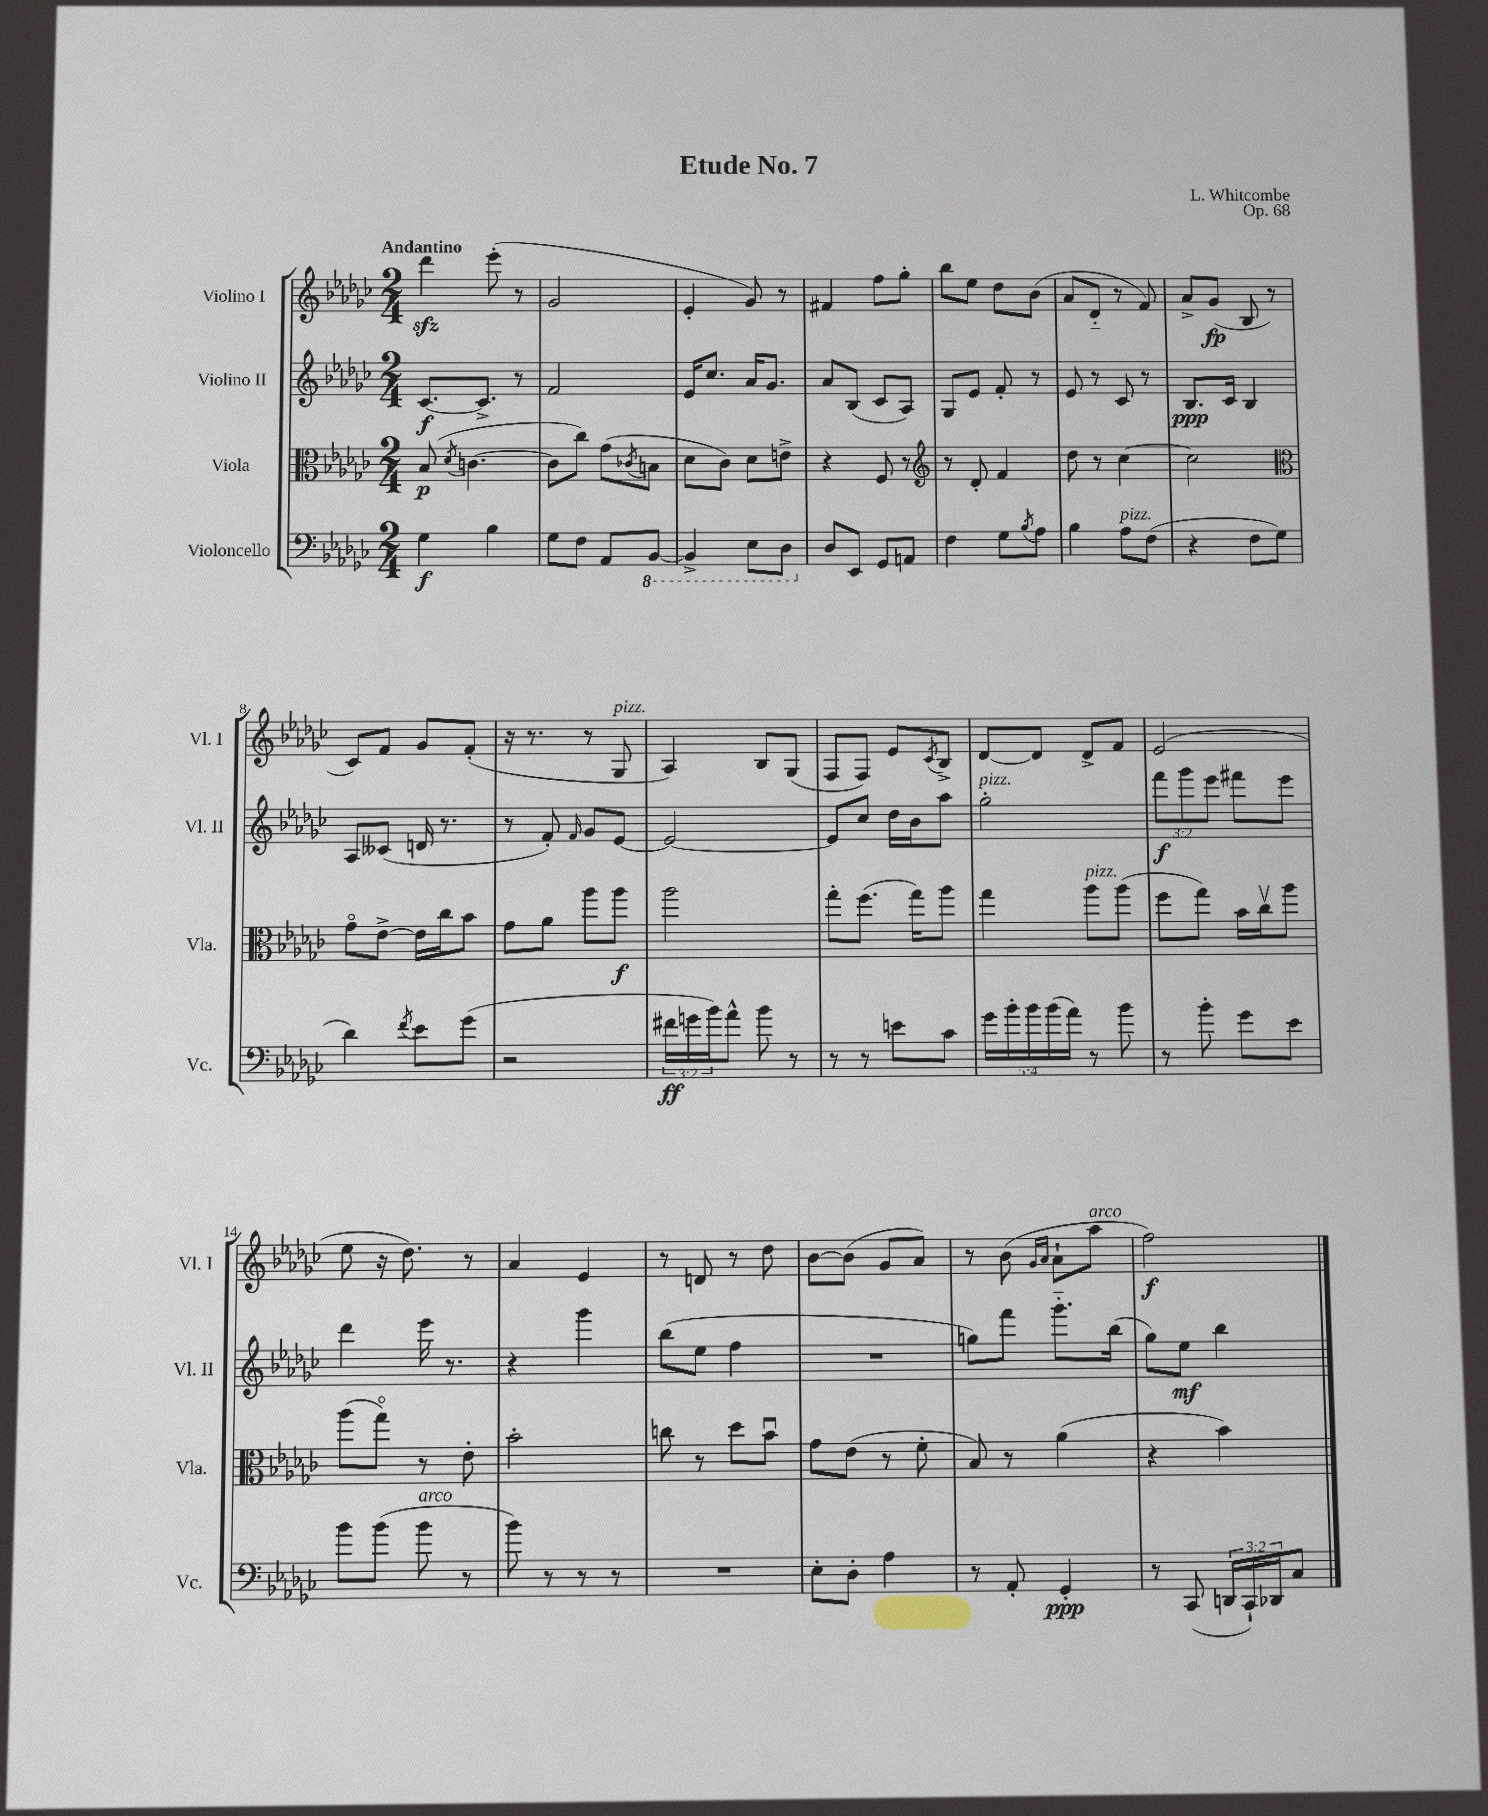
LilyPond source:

\header { title = "Etude No. 7" composer = "L. Whitcombe" opus = "Op. 68" }
<<
\new StaffGroup <<
\new Staff = "s0" \with { instrumentName = "Violino I" shortInstrumentName = "Vl. I" } {
    \clef treble \key ges \major \numericTimeSignature \time 2/4 \tempo "Andantino"
    des'''4\sfz ees'''8-.( r8 |
    ges'2 |
    ees'4-. ges'8) r8 |
    fis'4 f''8 ges''8-. |
    bes''8 ees''8 des''8 bes'8( |
    aes'8 des'8-_ r8 f'8) |
    aes'8-> ges'8\fp( bes8 r8 |
    ces'8) f'8 ges'8 f'8-.( |
    r16 r8. r8 ges8^\markup { \italic "pizz." } |
    aes4) bes8 ges8( |
    f8 f8) ees'8 \acciaccatura { ces'8 } bes8-> |
    des'8~ des'8 des'8-> f'8 |
    ees'2( |
    ees''8 r16 des''8.) r8 |
    aes'4 ees'4 |
    r8 d'8 r8 des''8 |
    bes'8~ bes'8( ges'8 aes'8) |
    r8 bes'8( \grace { ges'16 aes'16 } aes'8-! aes''8^\markup { \italic "arco" } |
    f''2\f) \bar "|." |
}
\new Staff = "s1" \with { instrumentName = "Violino II" shortInstrumentName = "Vl. II" } {
    \clef treble \key ges \major \numericTimeSignature \time 2/4 \override Staff.TupletNumber.text = #tuplet-number::calc-fraction-text
    ces'8.~\f ces'8.-> r8 |
    f'2 |
    ees'16 ces''8. aes'16 ges'8. |
    aes'8 bes8( ces'8 aes8) |
    ges8 ees'8 f'8-. r8 |
    ees'8 r8 ces'8 r8 |
    bes8.\ppp ces'16 bes4 |
    aes8 ceses'8( d'16 r8. |
    r8 f'8-.) \grace { f'16 } ges'8 ees'8~ |
    ees'2~ |
    ees'8 ces''8 des''16 bes'16 aes''8 |
    ges''2-.^\markup { \italic "pizz." } |
    \tuplet 3/2 { f'''8\f ges'''8 ees'''8 } fis'''8 ees'''8 |
    des'''4 ees'''16 r8. |
    r4 ges'''4 |
    bes''8( ees''8 f''4 |
    R2 |
    g''8) f'''8 ges'''8.-_ bes''16( |
    ges''8) ees''8\mf bes''4 \bar "|." |
}
\new Staff = "s2" \with { instrumentName = "Viola" shortInstrumentName = "Vla." } {
    \clef alto \key ges \major \numericTimeSignature \time 2/4
    bes8\p( \acciaccatura { des'8 } c'4.~ |
    c'8 ces''8) ges'8( \acciaccatura { ces'8 } b8 |
    des'8 ces'8) des'8 e'8-> |
    r4 f8 r8 |
    \clef treble r8 des'8-. f'4 |
    des''8 r8 ces''4~ |
    ces''2 |
    \clef alto ges'8\flageolet ees'8~-> ees'16 ces''16 bes'8 |
    ges'8 aes'8 aes''8 aes''8\f |
    aes''2 |
    ges''8-. f''8.( ges''16) aes''8 |
    ges''4 aes''8^\markup { \italic "pizz." } aes''8( |
    f''8 ges''8) bes'16 ces''16\upbow aes''8 |
    aes''8( ges''8\flageolet) r8 ees'8-. |
    bes'2-. |
    c''8 r8 des''8 bes'8\downbow |
    ges'8 ees'8( r8 f'8-. |
    bes8) r8 aes'4( |
    r4 bes'4) \bar "|." |
}
\new Staff = "s3" \with { instrumentName = "Violoncello" shortInstrumentName = "Vc." } {
    \clef bass \key ges \major \numericTimeSignature \time 2/4 \override Staff.TupletNumber.text = #tuplet-number::calc-fraction-text
    ges4\f bes4 |
    ges8 f8 aes,8 \ottava #-1 bes,,8~ |
    bes,,4-> ees,8 des,8 \ottava #0 |
    des8 ees,8 ges,8 a,8 |
    f4 ges8 \acciaccatura { bes8 } aes8 |
    bes4 aes8^\markup { \italic "pizz." } f8( |
    r4 f8 ges8 |
    des'4) \acciaccatura { f'8 } ees'8 ges'8( |
    r2 |
    \tuplet 3/2 { fis'16\ff g'16 bes'16) } aes'8-^ bes'8 r8 |
    r8 r8 e'8 ces'8 |
    \tuplet 5/4 { ges'16 bes'16-. bes'16 bes'16( aes'16) } r8 bes'8 |
    r8 bes'8-. ges'8 ees'8 |
    bes'8 bes'8( bes'8^\markup { \italic "arco" } r8 |
    bes'8) r8 r8 r8 |
    R2 |
    ees8-. des8-. aes4 |
    r8 aes,8-. ges,4-.\ppp |
    r8 ces,8( \tuplet 3/2 { d,16 ces,16-!) des,16 } ces8 \bar "|." |
}
>>
>>
